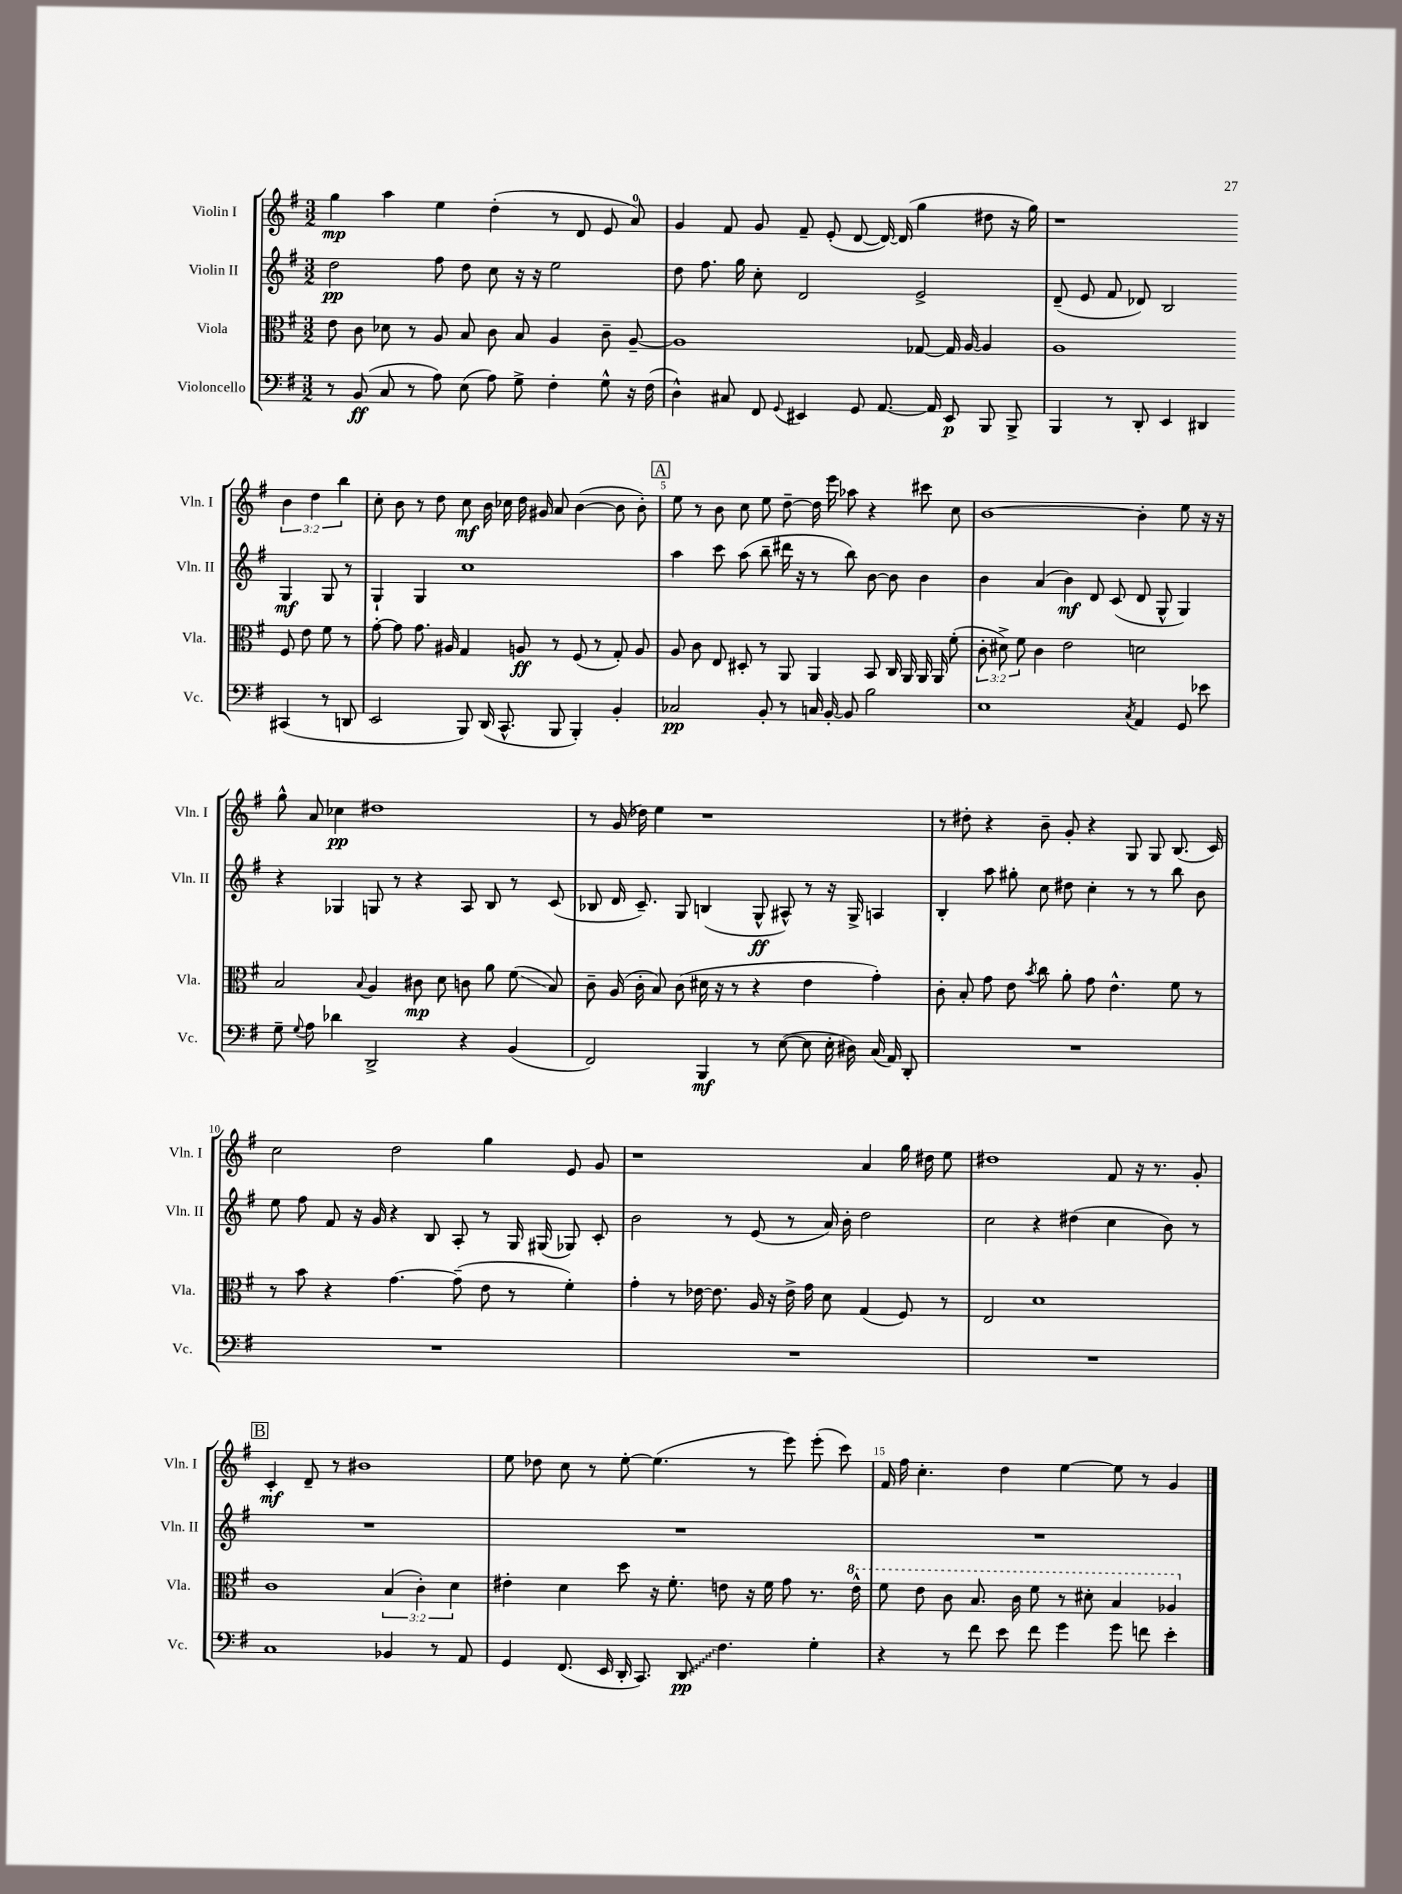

**kern	**kern	**kern	**kern
*staff4	*staff3	*staff2	*staff1
*clefF4	*clefC3	*clefG2	*clefG2
*k[f#]	*k[f#]	*k[f#]	*k[f#]
*M3/2	*M3/2	*M3/2	*M3/2
8r	8e	2dd	4gg
(8BB	8c	.	.
8C	8d-	.	4aa
8r	8r	.	.
8A)	8A	8ff#	4ee
(8E	8B	8dd	.
8A)	8c	8cc	(4dd'
8G^	8B	16r	.
.	.	16r	.
4F#'	4A	2ee	8r
.	.	.	8d
8G^^	8c~	.	8e
16r	[8A~	.	8a)
(16F#	.	.	.
=	=	=	=
4D^^)	1A]	8dd	4g
.	.	8.ff#	.
8C#	.	.	8f#
.	.	16gg	.
8FF#	.	8cc'	8g
8qqGG	.	.	.
4EE#	.	2d	8f#~
.	.	.	(8e'
8GG	.	.	[8d
[8.AA	.	.	16d_)
.	.	.	(16d]
.	[8G-	2e^	4gg
16AA]	.	.	.
8EE#	16G-]	.	.
.	[16A	.	.
8BBB	4A]	.	8dd#
8BBB^	.	.	16r
.	.	.	16gg)
=	=	=	=
4BBB	1A	(8d~	1r
.	.	8e	.
8r	.	8f#	.
8DD'	.	8d-)	.
4EE	.	2B	.
4DD#	.	.	.
(4CC#	8F#	4G	6b
.	8e	.	.
.	.	.	6dd
8r	8f#	8G	.
.	.	.	6bb
8DD	8r	8r	.
=	=	=	=
2EE	[8g'	4G`	8cc'
.	8g]	.	8b
.	8.g	4G	8r
.	.	.	8dd
.	16A#	.	.
8BBB)	4G	1cc	8cc
(16DD	.	.	16b
8.CC^^	.	.	16cc-
.	8A	.	16dd
.	.	.	16g#
8BBB	8r	.	8a
4BBB')	(8F#	.	([4b
.	8r	.	.
4BB'	8G')	.	8b]
.	8A	.	8b')
=	=	=	=
2C-	8A	4aa	8ee
.	8c	.	8r
.	8E	8ccc	8b
.	8D#'	(8aa	8cc
8BB'	8r	8bb~	8ee
8r	8AA	16ddd#	[8dd~
.	.	16r	.
16C	4AA	8r	16dd]
[16BB'	.	.	16eee
8BB]	.	8bb)	8aa-
2B	8BB	[8b	4r
.	16C	8b]	.
.	16AA	.	.
.	16AA	4b	8ccc#
.	16AA	.	.
.	(8f#'	.	8cc
=	=	=	=
1E	12c'	4b	[1b
.	12d#^)	.	.
.	12f#	.	.
.	4c	(4a	.
.	2e	4b)	.
.	.	8d	.
.	.	(8c	.
8qC	.	.	.
4AA	2d	8d	4b']
.	.	8G^^	.
8GG	.	4G)	8ee
8e-	.	.	16r
.	.	.	16r
=	=	=	=
8G~	2B	4r	8gg^^
8qqG	.	.	.
8A	.	.	8a
4d-	.	4G-	4cc-
.	8qqB	.	.
2DD^	4A	8G	1dd#
.	.	8r	.
.	8c#	4r	.
.	8d	.	.
4r	8c	8A	.
.	8a	8B	.
(4BB	(8f#	8r	.
.	8B)	(8c	.
=	=	=	=
2FF#)	8c~	8B-	8r
.	(16A	16d	(16g
.	16c'	8.c~)	16dd-)
.	8B)	.	4ee
.	(8c	8G	.
4BBB	16d#	(4B	1r
.	16r	.	.
.	8r	.	.
8r	4r	8G^^	.
([8E	.	8A#^^)	.
8E]	4e	8r	.
16E'	.	16r	.
16D#)	.	16G^	.
(16C	4g')	4A	.
16AA)	.	.	.
8DD'	.	.	.
=	=	=	=
1.r	8c'	4B'	8r
.	8B'	.	8dd#'
.	8g	8aa	4r
.	8e	8gg#'	.
.	8qb	.	.
.	8cc	8cc	8b~
.	8a'	8dd#	8g'
.	8g	4cc'	4r
.	4.e^^	.	.
.	.	8r	8G
.	.	8r	8G
.	8f#	8bb	(8.B
.	8r	8b	.
.	.	.	16c)
=	=	=	=
1.r	8r	8ee	2cc
.	8b	8ff#	.
.	4r	8f#	.
.	.	16r	.
.	.	16g	.
.	[4.g	4r	2dd
.	.	8B	.
.	(8g~]	8A'	.
.	8e	8r	4gg
.	8r	16G	.
.	.	(16G#	.
.	4f#')	8G-)	8e
.	.	8c'	8g
=	=	=	=
1.r	4g'	2b	1r
.	8r	.	.
.	[16e-	.	.
.	8.e-]	.	.
.	.	8r	.
.	16A	(8e	.
.	16r	.	.
.	16e-^	8r	.
.	16g	.	.
.	8d	16a)	.
.	.	16b'	.
.	(4G	2dd	4a
.	8F#)	.	16gg
.	.	.	16dd#
.	8r	.	8ee
=	=	=	=
1.r	2E	2cc	1dd#
.	1d	4r	.
.	.	(4dd#	.
.	.	4cc	8f#
.	.	.	16r
.	.	.	8.r
.	.	8b)	.
.	.	8r	8g'
=	=	=	=
1C	1c	1.r	4c'
.	.	.	8d~
.	.	.	8r
.	.	.	1b#
4BB-	(6B	.	.
.	6c')	.	.
8r	.	.	.
.	6d	.	.
8AA	.	.	.
=	=	=	=
4GG	4e#'	1.r	8ee
.	.	.	8dd-
(8.FF#	4d	.	8cc
.	.	.	8r
16EE	.	.	.
16DD'	8dd	.	[8ee'
8.CC)	.	.	.
.	16r	.	(4.ee]
.	8.f#'	.	.
8DD	.	.	.
4.F#	8e	.	.
.	16r	.	8r
.	16f#	.	.
.	8g	.	8eee)
4G'	8.r	.	(8eee'
.	.	.	8ccc)
.	16ee^^	.	.
=	=	=	=
4r	8ff#	1.r	16f#
.	.	.	16ff#
.	8ee	.	4.cc'
8r	8cc	.	.
8f#	8.b	.	.
8e	.	.	4dd
.	16cc	.	.
8f#	8ff#	.	.
4g	8r	.	[4ee
.	8dd#'	.	.
8g	4b	.	8ee]
8f	.	.	8r
4e'	4a-	.	4g
==	==	==	==
*-	*-	*-	*-
